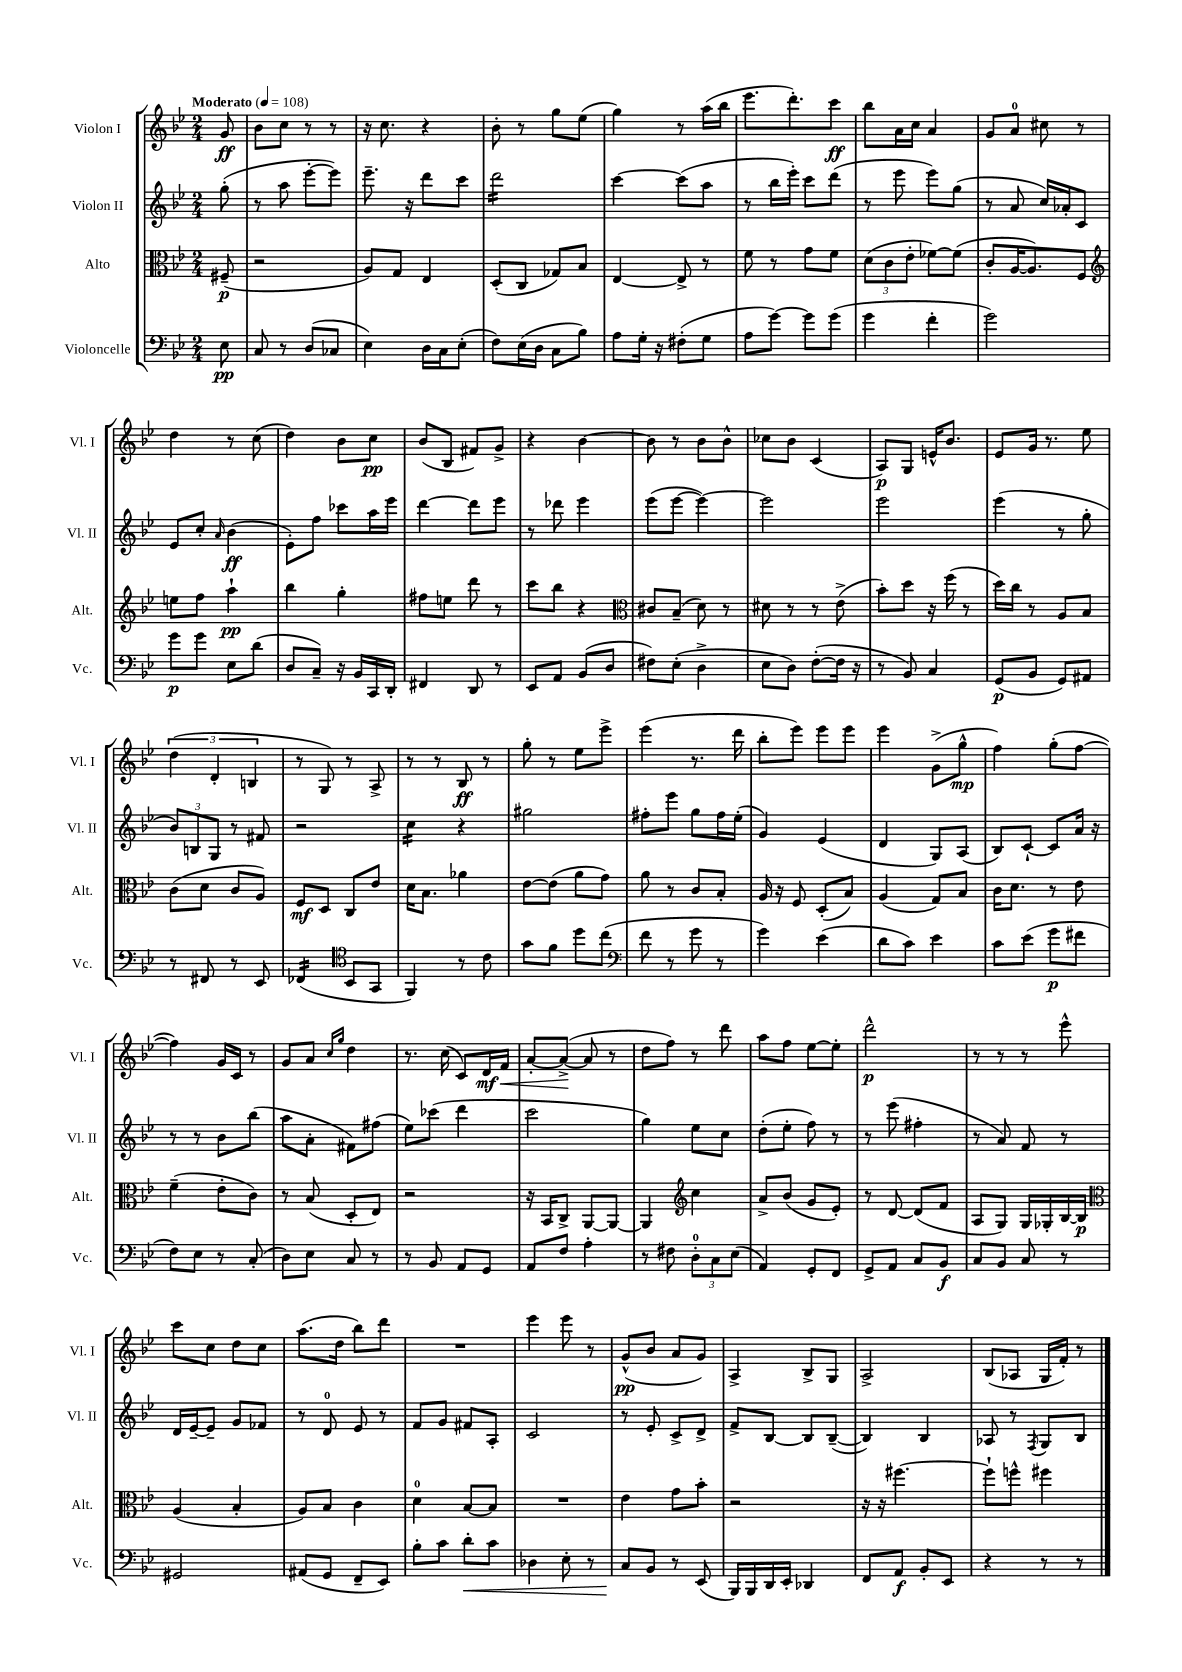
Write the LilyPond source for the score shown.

<<
\new StaffGroup <<
\new Staff = "s0" \with { instrumentName = "Violon I" shortInstrumentName = "Vl. I" } {
    \clef treble \key bes \major \numericTimeSignature \time 2/4 \partial 8 \tempo "Moderato" 4 = 108
    g'8\ff |
    bes'8 c''8 r8 r8 |
    r16 c''8. r4 |
    bes'8-. r8 g''8 ees''8( |
    g''4) r8 a''16( bes''16 |
    ees'''8. d'''8.-.) c'''8\ff |
    bes''8 a'16 c''16 a'4 |
    g'8 a'8-0 cis''8 r8 |
    d''4 r8 c''8( |
    d''4) bes'8 c''8\pp |
    bes'8( bes8 fis'8) g'8-> |
    r4 bes'4~ |
    bes'8 r8 bes'8 bes'8-^ |
    ces''8 bes'8 c'4( |
    a8\p) g8 e'16-^ bes'8. |
    ees'8 g'16 r8. ees''8 |
    \tuplet 3/2 { d''4( d'4-. b4 } |
    r8 g8) r8 a8-> |
    r8 r8 bes8\ff r8 |
    g''8-. r8 ees''8 ees'''8-> |
    ees'''4( r8. d'''16 |
    bes''8-. ees'''8) ees'''8 ees'''8 |
    ees'''4 g'8->( g''8-^\mp |
    f''4) g''8-.( f''8~ |
    f''4) g'16 c'16 r8 |
    g'8 a'8 \grace { c''16 g''16 } d''4 |
    r8. c''16( c'8) d'16\mf f'16\< |
    a'8~-. a'8~->\!( a'8 r8 |
    d''8 f''8) r8 d'''8 |
    a''8 f''8 ees''8~ ees''8-. |
    d'''2-^\p |
    r8 r8 r8 ees'''8-^ |
    c'''8 c''8 d''8 c''8 |
    a''8.( d''16 bes''8) d'''8 |
    R2 |
    ees'''4 ees'''8 r8 |
    g'8-^\pp( bes'8 a'8 g'8) |
    a4-> bes8-> g8 |
    a2-> |
    bes8( aes8 g16 f'16-.) r8 \bar "|." |
}
\new Staff = "s1" \with { instrumentName = "Violon II" shortInstrumentName = "Vl. II" } {
    \clef treble \key bes \major \numericTimeSignature \time 2/4 \partial 8
    g''8-.( |
    r8 a''8 ees'''8~-. ees'''8) |
    ees'''8.-- r16 d'''8 c'''8 |
    d'''2:16 |
    c'''4~ c'''8( a''8 |
    r8 bes''16 ees'''16-.) c'''8 d'''8( |
    r8 ees'''8 ees'''8) g''8( |
    r8 a'8 c''16) aes'16-. c'8 |
    ees'8 c''8-. \grace { a'16 } bes'4\ff( |
    ees'8-.) f''8 ces'''8 a''16 ees'''16 |
    d'''4~ d'''8 ees'''8 |
    r8 des'''8 ees'''4 |
    ees'''8( ees'''8~ ees'''4~) |
    ees'''2 |
    ees'''2 |
    ees'''4( r8 g''8-. |
    \tuplet 3/2 { bes'8) b8 g8 } r8 fis'8 |
    r2 |
    c''4:16 r4 |
    gis''2 |
    fis''8-. ees'''8 g''8 fis''16 ees''16-.( |
    g'4) ees'4( |
    d'4 g8) a8( |
    bes8) c'8~-! c'8 a'16 r16 |
    r8 r8 bes'8 bes''8( |
    a''8 a'8-. fis'8) fis''8( |
    ees''8) ces'''8( d'''4 |
    c'''2 |
    g''4) ees''8 c''8 |
    d''8-.( ees''8-. f''8) r8 |
    r8 ees'''8( fis''4-. |
    r8 a'8) f'8 r8 |
    d'16 ees'16~-- ees'8-- g'8 fes'8 |
    r8 d'8-0 ees'8 r8 |
    f'8 g'8 fis'8 a8-. |
    c'2 |
    r8 ees'8-. c'8-> d'8-> |
    f'8-> bes8~ bes8 bes8~--( |
    bes4) bes4 |
    aes8 r8 \acciaccatura { f8 } g8 bes8 \bar "|." |
}
\new Staff = "s2" \with { instrumentName = "Alto" shortInstrumentName = "Alt." } {
    \clef alto \key bes \major \numericTimeSignature \time 2/4 \partial 8
    fis8--\p( |
    r2 |
    a8) g8 ees4 |
    d8-.( c8 ges8) bes8 |
    ees4~ ees8-> r8 |
    f'8 r8 g'8 f'8 |
    \tuplet 3/2 { d'8( c'8 ees'8-. } fes'8~) fes'8( |
    c'8-. a16~ a8.) f8 |
    \clef treble e''8 f''8 a''4-!\pp |
    bes''4 g''4-. |
    fis''8 e''8 d'''8 r8 |
    c'''8 bes''8 r4 |
    \clef alto cis'8 bes8--( d'8) r8 |
    dis'8 r8 r8 ees'8->( |
    bes'8-.) d''8 r16 f''16( r8 |
    d''16) c''16 r8 a8 bes8 |
    c'8( d'8 c'8 a8) |
    f8\mf d8 c8 ees'8 |
    d'16 bes8. aes'4 |
    ees'8~ ees'8( a'8 g'8) |
    a'8 r8 c'8 bes8-. |
    a16 r16 f8 d8-.( bes8) |
    a4( g8) bes8 |
    c'16 d'8. r8 ees'8 |
    f'4--( ees'8-. c'8) |
    r8 bes8( d8-. ees8) |
    r2 |
    r16 bes,16 c8-> a,8~ a,8~ |
    a,4 \clef treble c''4 |
    a'8-> bes'8( g'8 ees'8-.) |
    r8 d'8~ d'8( f'8 |
    a8 g8) g16 ges16-. bes16~ bes16\p |
    \clef alto a4( bes4-. |
    a8) bes8 c'4 |
    d'4-0 bes8~ bes8 |
    R2 |
    ees'4 g'8 bes'8-. |
    r2 |
    r16 r16 fis''4.~ |
    fis''8-! f''8-^ fis''4 \bar "|." |
}
\new Staff = "s3" \with { instrumentName = "Violoncelle" shortInstrumentName = "Vc." } {
    \clef bass \key bes \major \numericTimeSignature \time 2/4 \partial 8
    ees8\pp |
    c8 r8 d8( ces8 |
    ees4) d16 c16 ees8-.( |
    f8) ees16( d16 c8 bes8) |
    a8 g16-. r16 fis8-.( g8 |
    a8 g'8~) g'8 g'8( |
    g'4 f'4-. |
    g'2) |
    g'8\p g'8 ees8 d'8( |
    d8 c8--) r16 bes,16 c,16 d,16-. |
    fis,4 d,8 r8 |
    ees,8 a,8 bes,8( d8 |
    fis8) ees8-.( d4-> |
    ees8 d8) f8~-.( f16 r16 |
    r8 bes,8) c4 |
    g,8\p( bes,8 g,8) ais,8 |
    r8 fis,8 r8 ees,8 |
    fes,4:16( \clef tenor bes,8 g,8 |
    f,4) r8 c'8 |
    g'8 f'8 d''8 c''8( |
    \clef bass f'8 r8 g'8 r8 |
    g'4) ees'4( |
    d'8 c'8) ees'4 |
    c'8 ees'8( g'8\p fis'8 |
    f8) ees8 r8 c8-.( |
    d8) ees8 c8 r8 |
    r8 bes,8 a,8 g,8 |
    a,8 f8 a4-. |
    r8 fis8 \tuplet 3/2 { d8-0-. c8 ees8( } |
    a,4) g,8-. f,8 |
    g,8-> a,8 c8 bes,8\f |
    c8 bes,8 c8 r8 |
    gis,2 |
    ais,8( g,8 f,8-- ees,8) |
    bes8-. c'8 d'8-.\< c'8 |
    des4 ees8-. r8 |
    c8\! bes,8 r8 ees,8( |
    bes,,16) bes,,16 d,16 ees,16-. des,4 |
    f,8 a,8\f bes,8-. ees,8 |
    r4 r8 r8 \bar "|." |
}
>>
>>
\layout { \context { \Score \remove "Bar_number_engraver" } }
